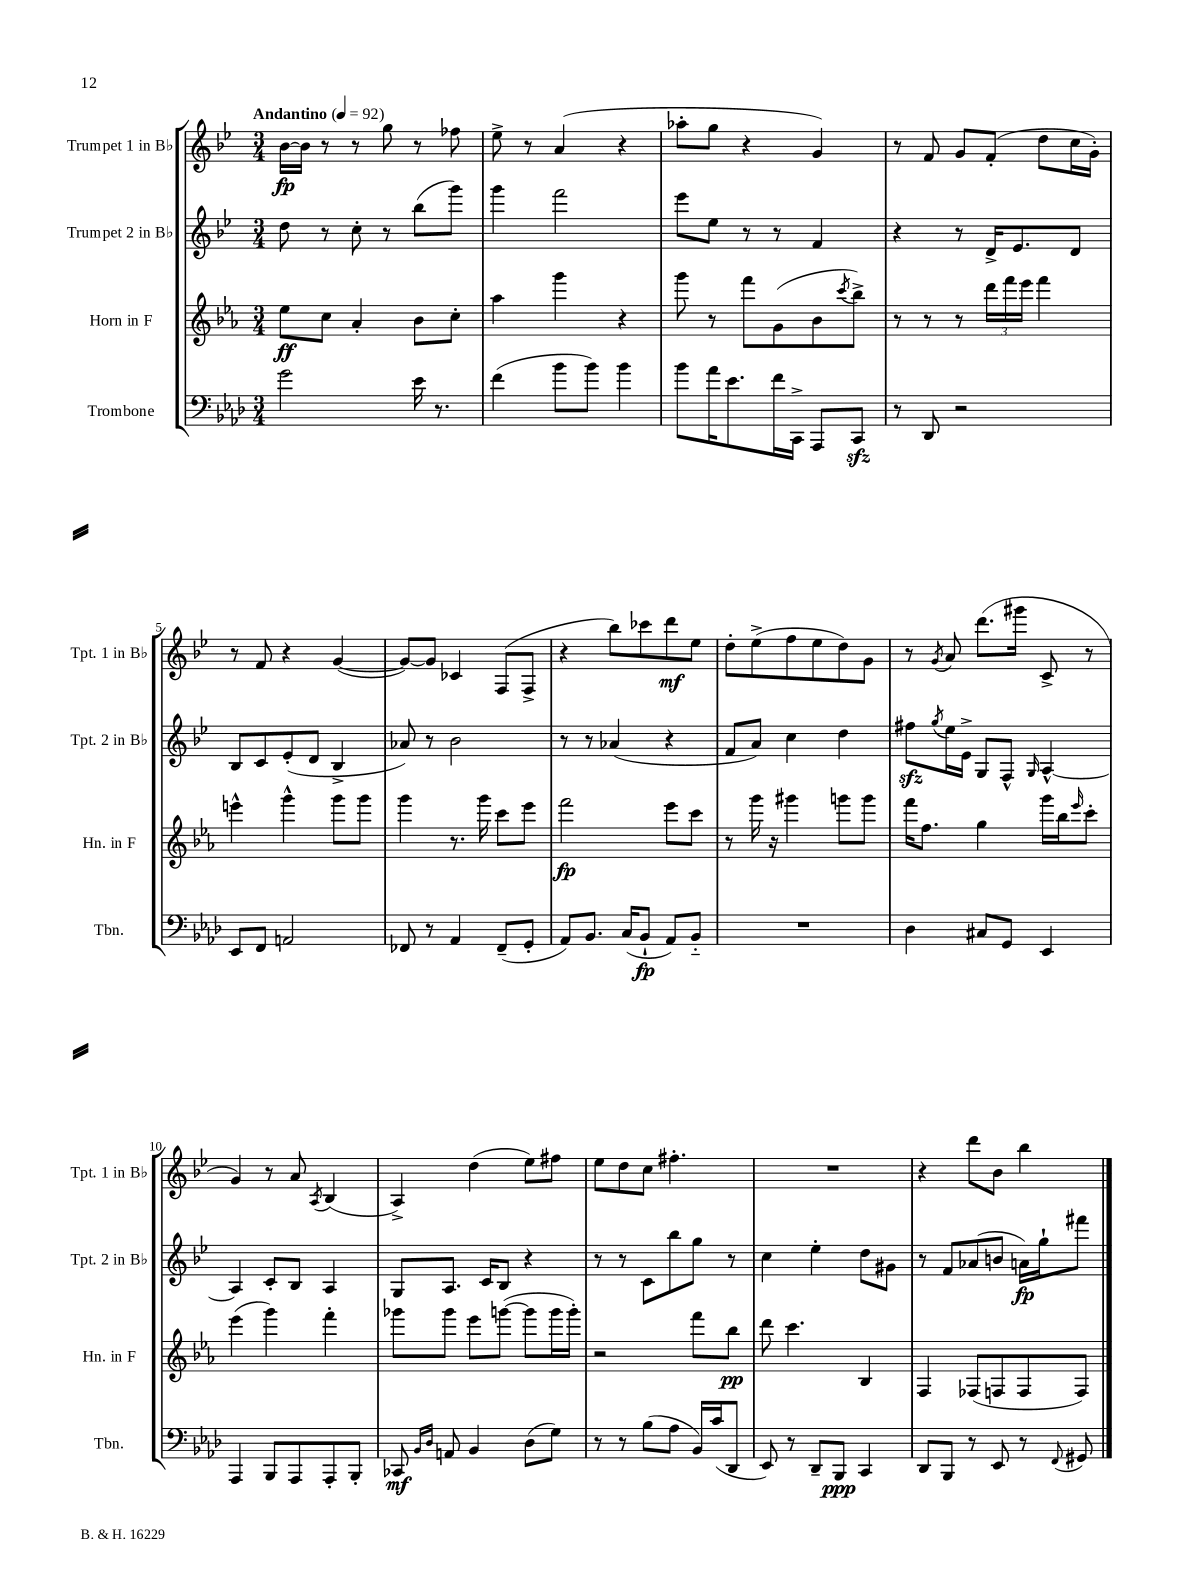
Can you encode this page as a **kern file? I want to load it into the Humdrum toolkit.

**kern	**kern	**kern	**kern
*staff4	*staff3	*staff2	*staff1
*clefF4	*clefG2	*clefG2	*clefG2
*k[b-e-a-d-]	*k[b-e-a-]	*k[b-e-]	*k[b-e-]
*M3/4	*M3/4	*M3/4	*M3/4
*MM92	*MM92	*MM92	*MM92
2g\	8ee-\L	8dd\	[16b-\LL
.	.	.	16b-\]JJ
.	8cc\J	8r	8r
.	4a-'/	8cc'\	8r
.	.	8r	8gg\
16e-\	8b-\L	(8bb-\L	8r
8.r	.	.	.
.	8cc'\J	8ggg\J)	8ff-\
=	=	=	=
(4f\	4aa-\	4ggg\	8ee-^\
.	.	.	8r
8b-\L	4ggg\	2fff\	(4a/
8b-\J)	.	.	.
4b-\	4r	.	4r
=	=	=	=
8b-\L	8ggg\	8eee-\L	8aa-'\L
16a-\K	8r	8ee-\J	8gg\J
8.e-\	.	.	.
.	8fff\L	8r	4r
16f\L	(8g\	8r	.
16CC^\JJ	.	.	.
8AAA-/L	8b-\	4f/	4g/)
.	8qccc/	.	.
8CC/J	8bb-^\J)	.	.
=	=	=	=
8r	8r	4r	8r
8DD-/	8r	.	8f/
2r	8r	8r	8g/L
.	24ddd\LL	16d^/LK	(8f'/J
.	24fff\	.	.
.	.	8.e-/	.
.	24eee-\JJ	.	.
.	4fff\	.	8dd\L
.	.	8d/J	16cc\L
.	.	.	16g'\JJ)
=	=	=	=
8EE-/L	4eee^^\	8B-/L	8r
8FF/J	.	8c/	8f/
2AA/	4ggg^^\	(8e-'/	4r
.	.	8d/J	.
.	8ggg\L	4B-^/	([4g/
.	8ggg\J	.	.
=	=	=	=
8FF-/	4ggg\	8a-/)	8g/_L)
8r	.	8r	8g/]J
4AA-/	8.r	2b-\	4c-/
.	16ggg\	.	.
(8FF-~/L	8ccc\L	.	(8F/L
8GG'/J	8eee-\J	.	8F^/J
=	=	=	=
8AA-/L)	2fff\	8r	4r
8.BB-/J	.	8r	.
.	.	(4a-/	8bb-\L)
(16C/LK	.	.	.
8BB-`/J	.	.	8ccc-\
8AA-/L)	8eee-\L	4r	8ddd\
8BB-'~/J	8ccc\J	.	8ee-\J
=	=	=	=
2.r	8r	8f/L	8dd'\L
.	16ggg\	8a/J)	(8ee-^\
.	16r	.	.
.	4ggg#\	4cc\	8ff\
.	.	.	8ee-\
.	8ggg\L	4dd\	8dd\)
.	8ggg\J	.	8g\J
=	=	=	=
4D-\	16fff\LK	8ff#\L	8r
.	8.ff\J	.	.
.	.	8qgg/	8qg/
.	.	16ee-\L	8a/
.	.	16e-^\JJ	.
8C#/L	4gg\	8G/L	(8.ddd\L
8GG/J	.	8F^^/J	.
.	.	.	16ggg#\Jk
.	.	16qqG/	.
4EE-/	16ggg\LL	[4A^^/	8c^/
.	16bb-\J	.	.
.	16qqeee-/	.	.
.	8ccc'\J	.	8r
=	=	=	=
4AAA-/	(4eee-\	4A/]	4g/)
8BBB-/L	4ggg\)	8c'/L	8r
8AAA-/	.	8B-/J	8a/
.	.	.	8qA/
8AAA-'/	4fff'\	4A/	(4B-/
8BBB-'/J	.	.	.
=	=	=	=
8CC-/	8ggg-\L	8G/L	4A^/)
16qqBB-/LL	.	.	.
16qqD-/JJ	.	.	.
8AA/	8ggg-\J	8.A/J	.
4BB-/	8eee-\L	.	(4dd\
.	.	16c/LK	.
.	([8ggg\J	8B-/J	.
(8D-\L	8ggg\]L	4r	8ee-\L)
8G\J)	16ggg\L	.	8ff#\J
.	16ggg'\JJ)	.	.
=	=	=	=
8r	2r	8r	8ee-\L
8r	.	8r	8dd\
(8B-\L	.	8c\L	8cc\J
8A-\J	.	8bb-\	4.ff#'\
16BB-/LL)	8fff\L	8gg\J	.
(16c/J	.	.	.
8DD-/J	8bb-\J	8r	.
=	=	=	=
8EE-/)	8ddd\	4cc\	2.r
8r	4.ccc\	.	.
8DD-~/L	.	4ee-'\	.
8BBB-/J	.	.	.
4CC/	4B-/	8dd\L	.
.	.	8g#\J	.
=	=	=	=
8DD-/L	4F/	8r	4r
8BBB-/J	.	8f/L	.
8r	(8F-/L	(8a-/	8ddd\L
8EE-/	8F/	8b/J	8b-\J
8r	8F/	16a\LL)	4bb-\
.	.	16gg`\J	.
8qqFF/	.	.	.
8GG#/	8F/J)	8fff#\J	.
==	==	==	==
*-	*-	*-	*-
